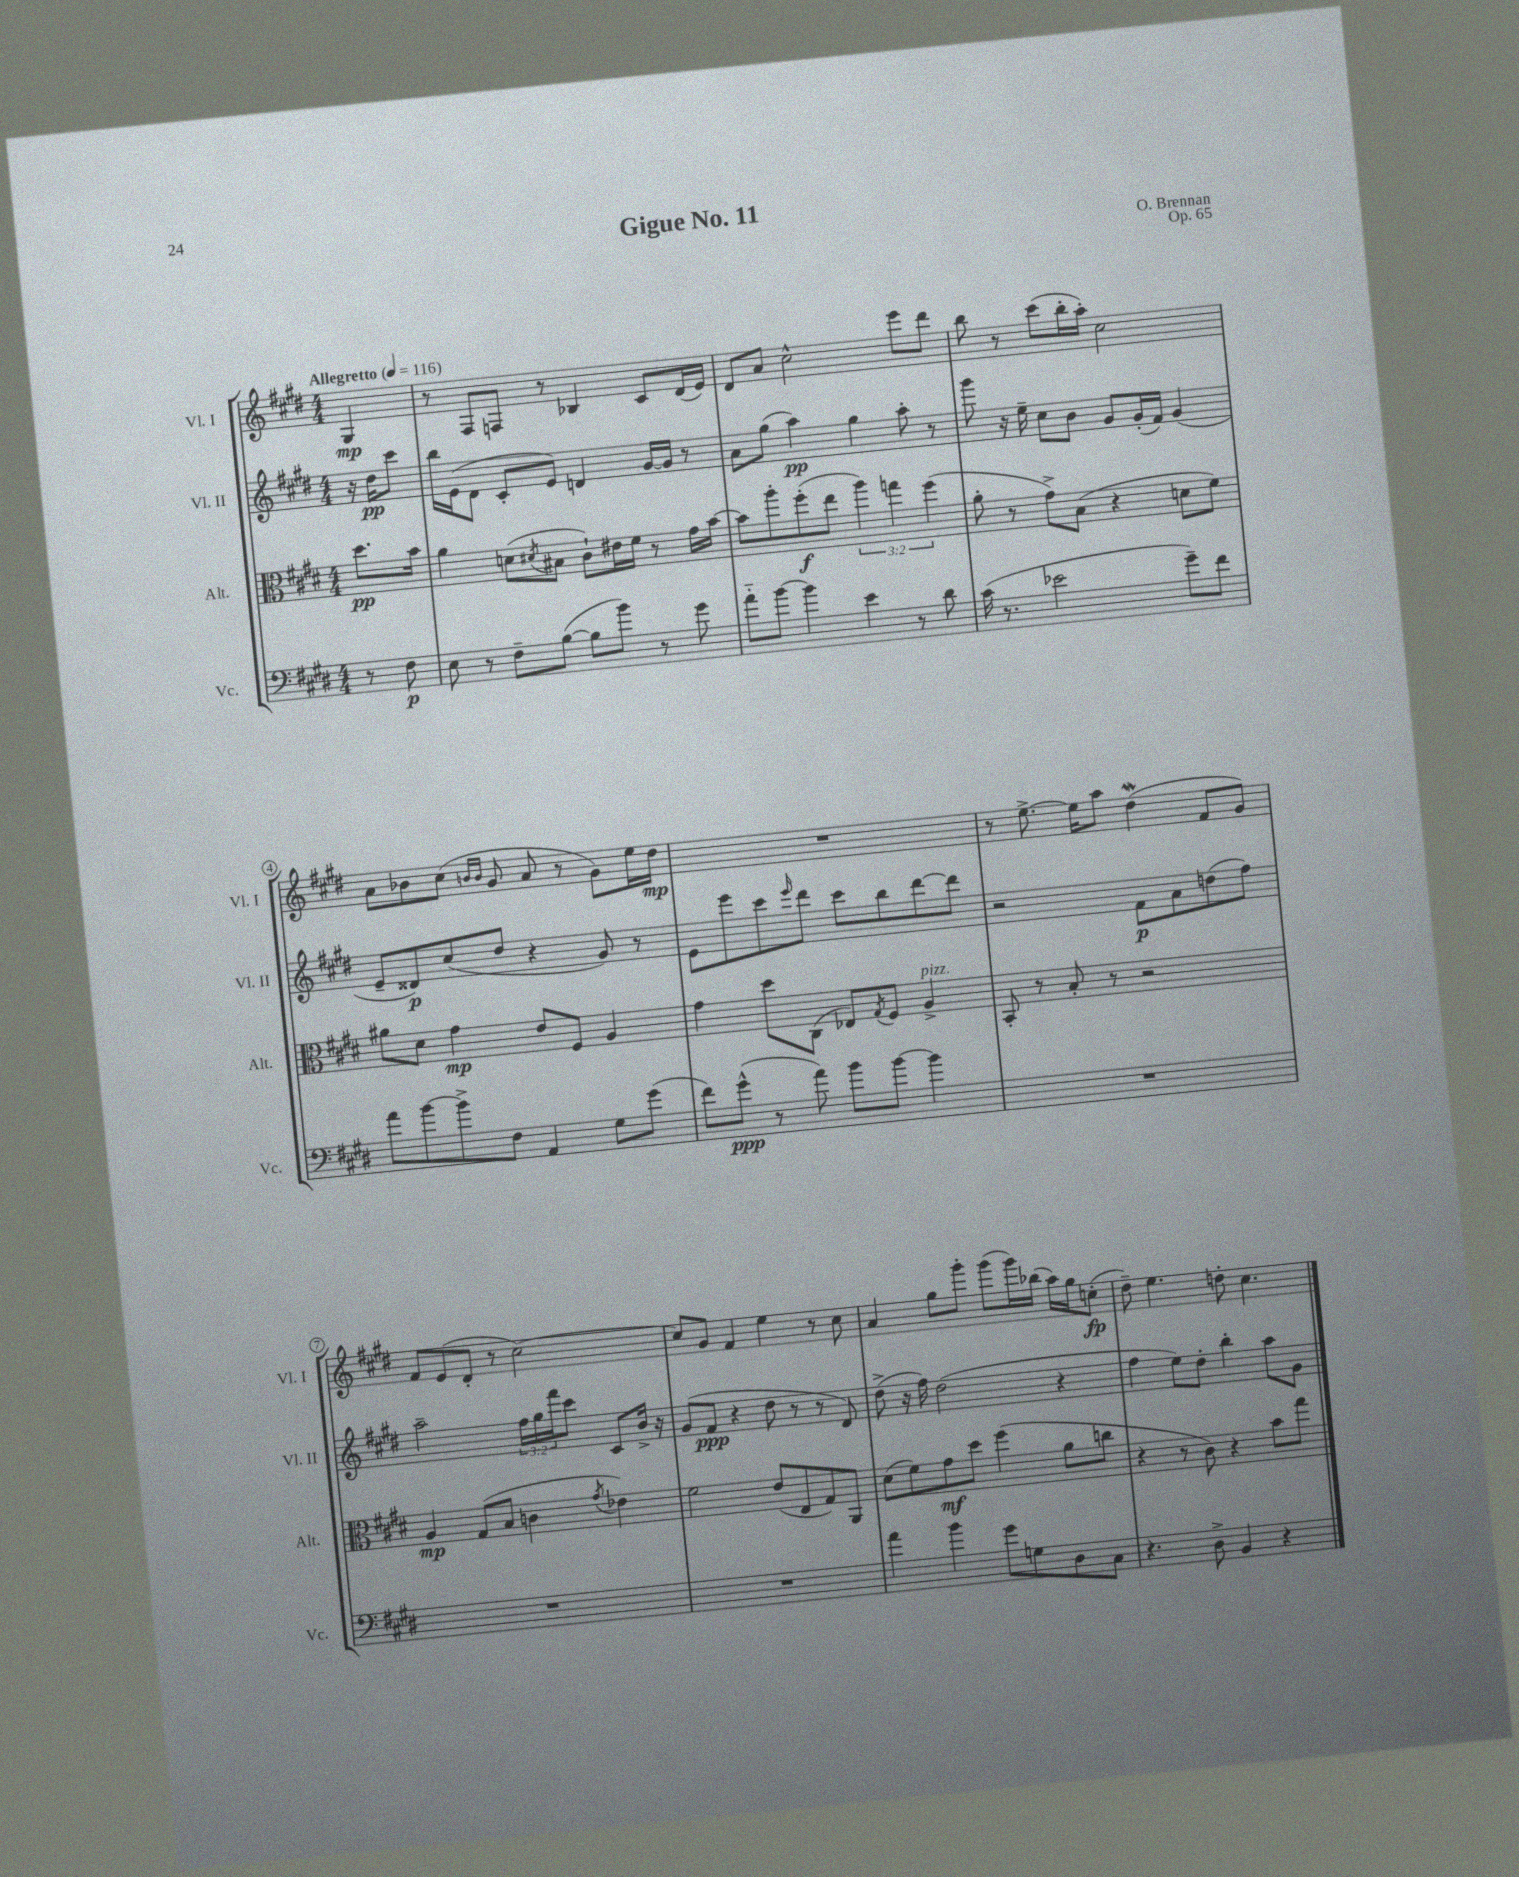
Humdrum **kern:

**kern	**kern	**kern	**kern
*staff4	*staff3	*staff2	*staff1
*clefF4	*clefC3	*clefG2	*clefG2
*k[f#c#g#d#]	*k[f#c#g#d#]	*k[f#c#g#d#]	*k[f#c#g#d#]
*M4/4	*M4/4	*M4/4	*M4/4
*MM116	*MM116	*MM116	*MM116
8r	8.dd#\L	16r	4G#/
.	.	16dd#\LK	.
8F#\	.	8ccc#\J	.
.	16b\Jk	.	.
=	=	=	=
8E\	4a\	16bb\LL	8r
.	.	(16e\J	.
8r	.	8d#\J	8F#/L
8F#~\L	(8d\L	8c#'/L	8F/J
.	8qd#/	.	.
([8B\J	8B#\J	8e/J)	8r
8B\]L	8c#`\L)	4d/	4B-/
8b\J)	16e#\L	.	.
.	16f#\JJ	.	.
8r	8r	[16g#/LL	8c#/L
.	.	16g#/]JJ	.
8g#\	16g#\LL	8r	(16d#/L
.	[16b\JJ	.	16e/JJ)
=	=	=	=
8a'~\L	8b\]L	8a\L	8d#/L
[8b\J	8aa'\	(8gg#\J	8a/J
4b\]	(8ff#'\	4aa\)	2cc#^^\
.	8ee\J	.	.
4e\	6aa\)	4gg#\	.
.	6gg\	.	.
8r	.	8aa'\	8eee\L
.	(6ff#\	.	.
8d#\	.	8r	8ddd#\J
=	=	=	=
(16c#\	8a'\	8ggg#\	8bb\
8.r	.	.	.
.	8r	16r	8r
.	.	16ee~\	.
2e-\	8g#^\L)	8cc#\L	(8ccc#\L
.	(8B\J	8b\J	16bb'\L
.	.	.	16aa'\JJ)
.	4r	8g#/L	2cc#\
.	.	(16g#'/L	.
.	.	16f#/JJ)	.
8g#~\L)	8d\L	(4g#/	.
8f#\J	8f#\J)	.	.
=	=	=	=
8a\L	8a#\L	8e~/L	8a\L
[8b\	8d#\J	8d##/)	8b-\
8b^\]	4g#\	(8cc#/	(8cc#\J
.	.	.	16qqb/LL
.	.	.	16qqb/JJ
8F#\J	.	8dd#/J	8g#/
4AA/	8e/L	4r	8a/
.	8F#/J	.	8r
8G#\L	4A/	8g#/)	8g#\L)
(8g#\J	.	8r	16ee\L
.	.	.	16dd#\JJ
=	=	=	=
8f#\L)	4g#\	8e\L	1r
(8g#^^\J	.	8eee\	.
8r	8dd#\L	8ccc#\	.
.	.	16qqeee/	.
8a\)	(8C#\J	8ddd#\J	.
8b\L	8E-/L)	8ccc#\L	.
.	8qG#/	.	.
[8b\J	8F#/J	8bb\	.
4b\]	4A^/	[8ddd#\	.
.	.	8ddd#\]J	.
=	=	=	=
1r	8BB'/	2r	8r
.	8r	.	[8.ee^\
.	8B'/	.	.
.	.	.	16ee\]LK
.	8r	.	8aa\J
.	2r	8f#\L	(4dd#\
.	.	8a\	.
.	.	(8dd\	8f#/L
.	.	8ff#\J)	8g#/J)
=	=	=	=
1r	4A/	2aa~\	8f#/L
.	.	.	(8e/
.	(8G#/L	.	8d#'/J
.	8B/J	.	8r
.	4c\	24ff#\LL	[2cc#\)
.	.	24gg#\	.
.	.	24fff#\J	.
.	.	8ccc#\J	.
.	8qg#/	.	.
.	4e-\)	8c#/L	.
.	.	16b^/Jk	.
.	.	16r	.
=	=	=	=
1r	2f#\	(8g#/L	8cc#/]L
.	.	8f#/J	8g#/J
.	.	4r	4f#/
.	(8e/L	8dd#\	4ee\
.	8E/	8r	.
.	8G#/)	8r	8r
.	8AA/J	8d#/)	8cc#\
=	=	=	=
4a\	(8d#\L	(8dd#^\	4a/
.	8f#\)	16r	.
.	.	16ff#\)	.
4b\	8g#\	(2dd#\	8gg#\L
.	8dd#\J	.	8ggg#'\J
8g#\L	(4ff#\	.	(8ggg#\L
8G\	.	.	16ggg#\L)
.	.	.	(16bb-\JJ
8D#\	8a\L	4r	16aa\LL)
.	.	.	16gg#\J
8C#\J	8cc\J	.	(8cc'\J
=	=	=	=
4.r	4r	4ff#\	8dd#~\)
.	.	.	4.ee\
.	8r	8ee\L)	.
8D#^\	8c#\)	8dd#'\J	.
4BB/	4r	4bb'\	8dd'\
.	.	.	4.cc#\
4r	8b\L	8aa\L	.
.	8gg#\J	8g#\J	.
==	==	==	==
*-	*-	*-	*-
